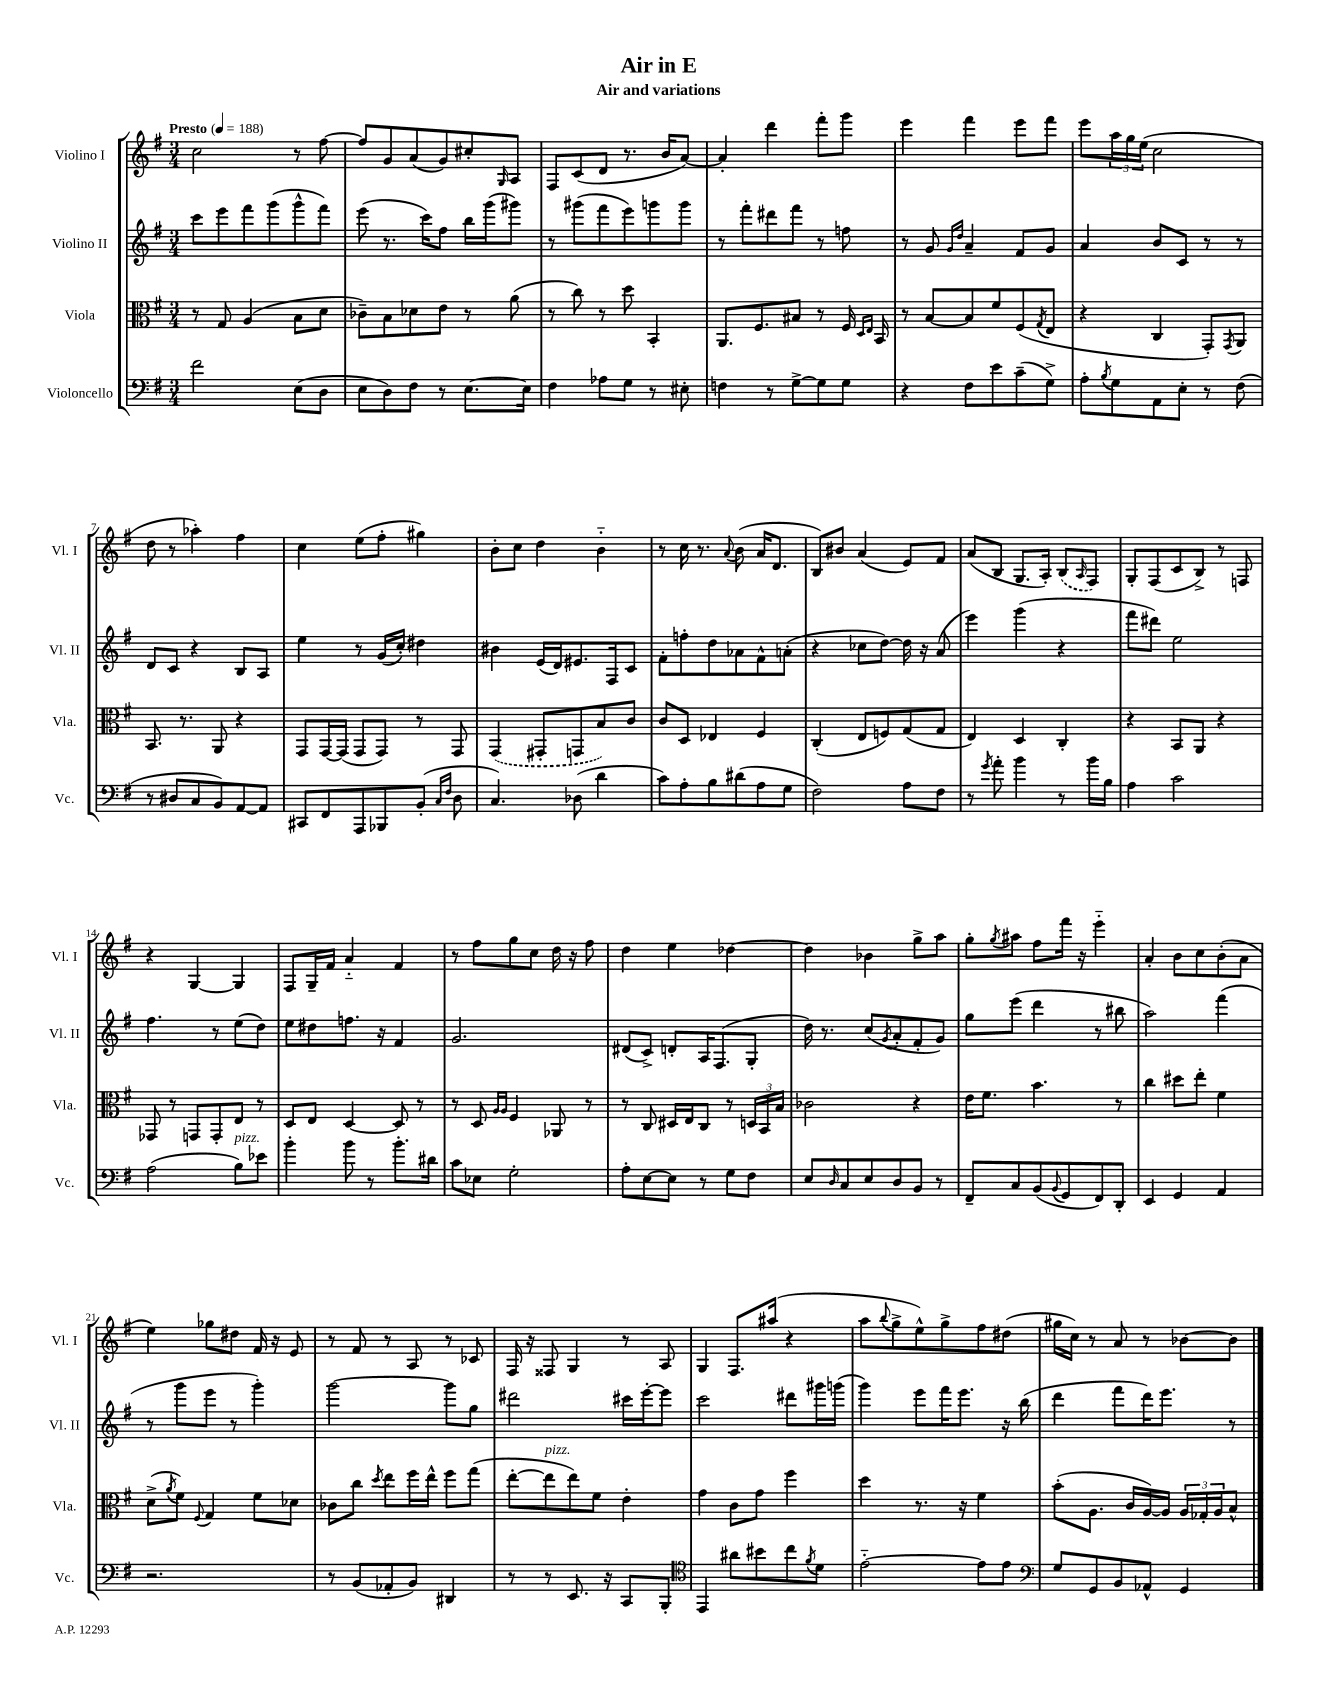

**kern	**kern	**kern	**kern
*staff4	*staff3	*staff2	*staff1
*clefF4	*clefC3	*clefG2	*clefG2
*k[f#]	*k[f#]	*k[f#]	*k[f#]
*M3/4	*M3/4	*M3/4	*M3/4
*MM188	*MM188	*MM188	*MM188
2f#	8r	8ccc	2cc
.	8G	8eee	.
.	(4A	8fff#	.
.	.	(8ggg	.
(8E	8B	8ggg^^	8r
8D	8d	8fff#)	[8ff#
=	=	=	=
8E	8c-~)	(8eee	8ff#]
8D)	8B	8.r	8g
8F#	8d-	.	(8a
.	.	16ccc)	.
8r	8e	8ff#	8g)
[8.E	8r	16bb	8cc#'
.	.	(16ggg	.
.	.	.	16qqG
.	(8a	8ggg#)	8A
16E]	.	.	.
=	=	=	=
4F#	8r	8r	8F#
.	8cc)	(8ggg#	(8c
8A-	8r	8fff#	8d
8G	8dd	8eee)	8.r
8r	4BB'	8ggg	.
.	.	.	16b
8E#'	.	8ggg	[8a)
=	=	=	=
4F	8.AA	8r	4a']
.	.	8fff#'	.
.	8.F#	.	.
8r	.	8ddd#	4ddd
[8G^	8B#	8fff#	.
8G]	8r	8r	8fff#'
8G	16F#	8ff	8ggg
.	16qqD	.	.
.	16qqE	.	.
.	16BB	.	.
=	=	=	=
4r	8r	8r	4eee
.	[8B	8g	.
.	.	16qqg	.
.	.	16qqdd	.
8F#	8B]	4a~	4fff#
8e	8f#	.	.
(8c~	(8F#	8f#	8eee
.	8qG	.	.
8G^)	8E	8g	8fff#
=	=	=	=
8A'	4r	4a	8eee
8qB	.	.	.
8G	.	.	24aa
.	.	.	24gg
.	.	.	(24ee
8AA	4C	8b	2cc
8E'	.	8c	.
8r	8GG')	8r	.
.	8qGG	.	.
(8F#	8AA	8r	.
=	=	=	=
8r	8.BB	8d	8dd
8D#	.	8c	8r
.	8.r	.	.
8C	.	4r	4aa-')
8BB)	8AA	.	.
[8AA	4r	8B	4ff#
8AA]	.	8A	.
=	=	=	=
8CC#	8GG	4ee	4cc
8FF#	[16GG	.	.
.	(16GG]	.	.
8AAA	8GG	8r	(8ee
8BBB-	8GG)	(16g	8ff#'
.	.	16cc')	.
(8BB'	8r	4dd#	4gg#)
16qqC	.	.	.
16qqF#	.	.	.
8D	8GG	.	.
=	=	=	=
4.C)	(4GG	4b#	8b'
.	.	.	8cc
.	8GG#'	(16e	4dd
.	.	16d)	.
(8D-	8GG	8.e#	.
4d	8B)	.	4b'~
.	.	16F#	.
.	8c	8c	.
=	=	=	=
8c)	8c	8f#'	8r
8A'	8D	8ff'	16cc
.	.	.	8.r
8B	4E-	8dd	.
.	.	.	8qqa
(8d#	.	8a-	(8b
8A	4F#	8f#^^	16a
.	.	.	8.d
8G	.	(8a'	.
=	=	=	=
2F#)	(4C'	4r	8B)
.	.	.	8b#
.	8E	8cc-	(4a
.	8F)	[8dd)	.
8A	(8G	16dd]	8e)
.	.	16r	.
8F#	8G	(8a	8f#
=	=	=	=
8r	4E)	4eee)	(8a
8qg	.	.	.
8a'	.	.	8B
4b	4D	(4ggg	8.G
.	.	.	16A')
8r	4C'	4r	(8B
.	.	.	16qqA
16b	.	.	8F#)
16B	.	.	.
=	=	=	=
4A	4r	8fff#	8G'
.	.	8ddd#)	(8F#
2c	8BB	2ee	8c
.	8AA	.	8B^)
.	4r	.	8r
.	.	.	8F
=	=	=	=
(2A	8GG-	4.ff#	4r
.	8r	.	.
.	8GG	.	[4G
.	8GG'	8r	.
8B)	8E	(8ee	4G]
8e-	8r	8dd)	.
=	=	=	=
4b'	8D	8ee	8F#
.	8E	8dd#	16G~
.	.	.	16f#
8b	[4D	8.ff	4a'~
8r	.	.	.
.	.	16r	.
8.b'	8D]	4f#	4f#
.	8r	.	.
16d#	.	.	.
=	=	=	=
8c	8r	2.g	8r
8E-	8D	.	8ff#
.	16qqA	.	.
.	16qqA	.	.
2G'	4F#	.	8gg
.	.	.	8cc
.	8AA-	.	16dd
.	.	.	16r
.	8r	.	8ff#
=	=	=	=
8A'	8r	(8d#	4dd
[8E	8C	8c^)	.
8E]	16D#	8d'	4ee
.	16E	.	.
8r	8C	16A	.
.	.	(8.F#	.
8G	8r	.	[4dd-
8F#	24D	8G'	.
.	24BB	.	.
.	24B	.	.
=	=	=	=
8E	2c-	16dd)	4dd-]
.	.	8.r	.
16qqD	.	.	.
8C	.	.	.
8E	.	(8cc	4b-
.	.	8qg	.
8D	.	8a'	.
8BB	4r	8f#'	8gg^
8r	.	8g)	8aa
=	=	=	=
8FF#~	16e	8gg	8gg'
.	8.f#	.	.
.	.	.	8qgg
8C	.	(8eee	8aa#
(8BB	4.b	4ddd	8ff#
8qqBB	.	.	.
8GG	.	.	16fff#
.	.	.	16r
8FF#)	.	8r	4eee'~
8DD'	8r	8bb#	.
=	=	=	=
4EE	4cc	2aa)	4a'
4GG	8dd#	.	8b
.	8ee'	.	8cc
4AA	4f#	(4fff#	(8b'
.	.	.	8a
=	=	=	=
2.r	(8d^	8r	4ee)
.	8qa	.	.
.	8f#)	8ggg	.
.	8qqF#	.	.
.	4G	8eee	8gg-
.	.	8r	8dd#
.	8f#	4ggg')	16f#
.	.	.	16r
.	8d-	.	8e
=	=	=	=
8r	8c-	[2ggg	8r
(8BB	8cc	.	8f#
.	8qdd	.	.
8AA-'	8ee	.	8r
8BB)	16ff#	.	8A
.	16ee^^	.	.
4DD#	8ff#	8ggg]	8r
.	(8gg	8gg	8c-
=	=	=	=
8r	[8ee'	2ddd#	16F#
.	.	.	16r
8r	8ee]	.	8F##
8.EE	8ee)	.	4G
.	8f#	.	.
16r	.	.	.
8CC	4e'	16ccc#	8r
.	.	[16eee'	.
8BBB'	.	8eee]	8A
=	=	=	=
*clefC4	*	*	*
4EE	4g	2ccc	4G
8a#	8c	.	8.F#
8b#	8g	.	.
.	.	.	(16aa#
8cc	4ff#	8ddd#	4r
8qf#	.	.	.
8d	.	16ggg#	.
.	.	(16ggg	.
=	=	=	=
[2e'~	4dd	4ggg)	8aa
.	.	.	8qqbb
.	.	.	8gg^
.	8.r	8eee	8ee^^)
.	.	16fff#	8gg^
.	16r	8.eee	.
8e]	4f#	.	8ff#
8e	.	16r	(8dd#
.	.	(16bb	.
=	=	=	=
*clefF4	*	*	*
8G	(8b'	4ddd	16gg#
.	.	.	16cc)
8GG	8.A	.	8r
8BB	.	8fff#	8a
.	16c	.	.
8AA-^^	[16A)	16ddd)	8r
.	16A]	8.eee	.
4GG	24A	.	[8b-
.	24G-'	.	.
.	24A	.	.
.	8B^^	8r	8b-]
==	==	==	==
*-	*-	*-	*-
